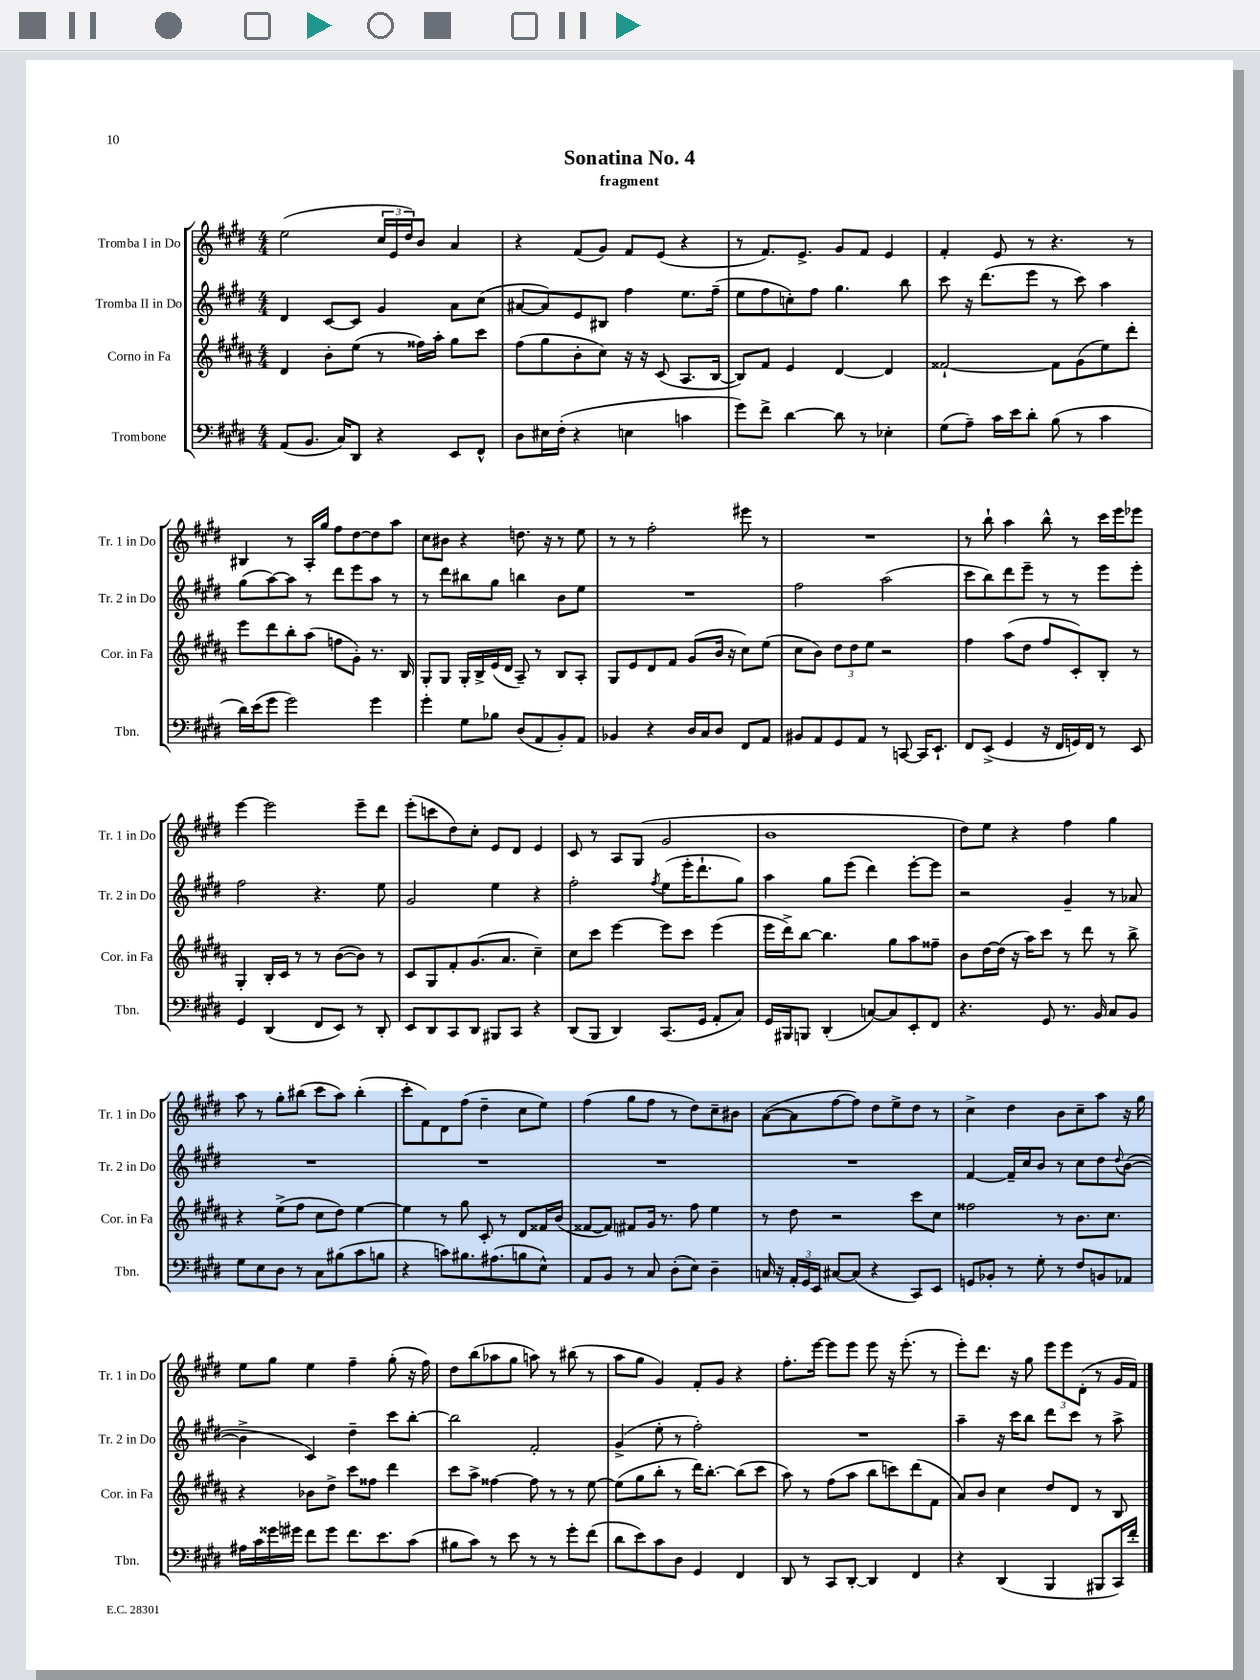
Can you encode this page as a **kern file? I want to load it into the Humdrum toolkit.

**kern	**kern	**kern	**kern
*part4	*part3	*part2	*part1
*staff4	*staff3	*staff2	*staff1
*I"Trombone	*I"Corno in Fa	*I"Tromba II in Do	*I"Tromba I in Do
*I'Tbn.	*I'Cor. in Fa	*I'Tr. 2 in Do	*I'Tr. 1 in Do
*clefF4	*clefG2	*clefG2	*clefG2
*k[f#c#g#d#]	*k[f#c#g#d#a#]	*k[f#c#g#d#]	*k[f#c#g#d#]
*M4/4	*M4/4	*M4/4	*M4/4
=1	=1	=1	=1
(8AA/L	4d#/	4d#/	(2ee\
8.BB/J	.	.	.
.	8b'\L	[8c#/L	.
16C#/KL)	.	.	.
8DD#/J	(8ee\J	8c#/J]	.
4r	8r	4g#/	24cc#/LL
.	.	.	24e/
.	.	.	24dd#/J)
.	16ff##X\LL)	.	8b/J
.	16aa#'\JJ	.	.
8EE/L	8gg#\L	8a\L	4a/
8FF#^^/J	8ccc#\J	(8cc#\J	.
=2	=2	=2	=2
8D#\L	(8ff#\L	[8a#X/L	4r
16E#X\L	8gg#\	8a#/])	.
(16F#'\JJ	.	.	.
4r	8b'\	8e/	(8f#/L
.	8cc#\J)	8B#X/J	8g#/J)
4En\	16r	4ff#\	8f#/L
.	16r	.	.
.	(8c#/	.	(8e/J
4cn\	8.A#/L	8.ee\L	4r
.	[16B/Jk	(16ff#~\Jk	.
=3	=3	=3	=3
8g#\L)	8B/L])	8ee\L	8r
8f#^\J	8f#/J	8ff#\	8.f#/L)
[4d#\	4e/	8ccn'\)	.
.	.	.	8.e^/J
.	.	8ff#\J	.
8d#\]	[4d#/	4.gg#\	8g#/L
8r	.	.	8f#/J
4E-X'\	4d#/]	.	4e/
.	.	8bb\	.
=4	=4	=4	=4
(8G#\L	[2f##X`/	8ccc#\	4f#'/
8A~\J)	.	16r	.
.	.	(8.ddd#\L	.
16c#\LL	.	.	8e/
16e\J	.	.	.
8d#'\J	.	8eee\J	8r
(8B\	8f##\L]	8r	4.r
8r	(8g#\	8ccc#\)	.
4c#\	8ee\)	4aa\	.
.	8ddd#'\J	.	8r
!!LO:LB:g=z
=5	=5	=5	=5
16d#\LL)	8eee\L	(8gg#\L	4B#X/
(16e\J	.	.	.
8g#\J	8ddd#\	[8aa\)	.
2g#\)	8bb'\	8aa\J]	8r
.	(8aa#\J	8r	16A'/LL
.	.	.	16gg#/JJ
.	8ffn\L	8ddd#\L	8ff#\L
.	8g#'\J)	8eee\	[8dd#\
4g#\	8.r	8aa\J	8dd#\]
.	.	8r	8aa\J
.	16B/	.	.
=6	=6	=6	=6
4g#'\	8G#'/L	8r	8cc#\L
.	8G#/J	8ddd#\L	8b#X\J
8G#\L	16G#'/LL	8bb#X\	4r
.	16B^/	.	.
8B-X\J	(16e/	8gg#\J	.
.	16d#/JJ	.	.
(8D#/L	8A#~/)	4bbn\	8.ddn\
8AA/	8r	.	.
.	.	.	16r
8BB'/)	8B/L	8b\L	8r
8AA/J	8A#'/J	8ee\J	8ee\
=7	=7	=7	=7
4BB-X/	8G#/L	1r	8r
.	8e/	.	8r
4r	8d#/	.	2ff#'\
.	8f#/J	.	.
16D#/LL	(8g#/L	.	.
16C#/J	.	.	.
8D#/J	16b/Jk	.	.
.	16r	.	.
8FF#/L	8cc#\L)	.	8eee#X\
8AA/J	(8ee\J	.	8r
=8	=8	=8	=8
8BB#X/L	8cc#\L	2ff#\	1r
8AA/	8b\J)	.	.
8GG#/	12dd#\L	.	.
.	12dd#\	.	.
8AA/J	.	.	.
.	12ee\J	.	.
8r	2r	(2aa\	.
[8CCn/	.	.	.
16CC/KL]	.	.	.
8.EE`/J	.	.	.
=9	=9	=9	=9
8FF#/L	4ff#\	8ccc#\L	8r
(8EE^/J	.	8bb\)	8bb`\
4GG#/	(8aa#\L	8ddd#\	4aa\
.	8dd#\J	8eee~\J	.
16r	8ff#/L	8r	8bb^^\
16FF#/LL	.	.	.
16GGn/)	8c#'/)	8r	8r
16FF#/JJ	.	.	.
8r	8B'/J	8eee\L	16ccc#\LL
.	.	.	16eee\J
8EE/	8r	8eee'\J	8eee-X\J
!!LO:LB:g=z
=10	=10	=10	=10
4GG#/	4G#'/	2ff#\	[4eee\
(4DD#/	16B'/LL	.	2eee\]
.	16c#/JJ	.	.
.	8r	.	.
8FF#/L	8r	4.r	.
8EE/J)	([8b\L	.	.
8r	8b\J])	.	8eee~\L
8DD#'/	8r	8ee\	8ddd#\J
=11	=11	=11	=11
8EE/L	8c#/L	2g#/	(8eee'\L
8DD#/	8G#/	.	8cccn\
8CC#/	8f#'/	.	8dd#\)
8DD#/J	(8.g#/	.	8cc#'\J
8BBB#X/L	.	4ee\	8e/L
.	8.a#/J	.	.
8CC#/J	.	.	8d#/J
4r	4cc#~\)	4r	4e/
=12	=12	=12	=12
(8DD#/L	8cc#\L	2ff#'\	8c#/
8BBB/J	8ccc#\J	.	8r
4DD#/)	[4eee\	.	8A/L
.	.	.	(8G#/J
.	.	8qff#/	.
(8.CC#/L	8eee\L]	(8ee\L	2g#/
.	8ccc#\J	16eee'\K	.
16GG#/Jk	.	8.ddd#`\	.
8AA'/L	(4eee\	.	.
8C#/J)	.	8gg#\J)	.
=13	=13	=13	=13
16GG#/LL	16eee\LL	4aa\	1b
16BBB#X/J	16ddd#^\J)	.	.
8BBBn/J	[8bb\J	.	.
(4DD#'/	4.bb\]	8gg#\L	.
.	.	(8eee\J	.
[8Cn/L)	.	4ddd#\)	.
8C/]	8gg#\L	.	.
8EE'/	8aa#\	[8eee'\L	.
8FF#/J	8ff##X~\J	8eee\J]	.
=14	=14	=14	=14
4.r	8b\L	2r	8dd#\L)
.	[16dd#\L	.	8ee\J
.	(16dd#\JJ]	.	.
.	16r	.	4r
.	16aa#\KL)	.	.
8GG#/	8ccc#\J	.	.
8.r	8r	4g#~/	4ff#\
.	8ddd#\	.	.
16BB/	.	.	.
8C#/L	8r	8r	4gg#\
8BB/J	8bb^\	8a-X/	.
!!LO:LB:g=z
=15	=15	=15	=15
8G#\L	4r	1r	8aa\
8E\	.	.	8r
8D#\J	(8ee^\L	.	8gg#'\L
8r	8ff#\J	.	(8bb#X\J
8C#\L	8cc#\L	.	8ccc#\L
(8B#X\	8dd#\J)	.	8aa\J)
8c#\	[4ee\	.	(4bb#'\
8Bn\J	.	.	.
=16	=16	=16	=16
4r	4ee\]	1r	8ccc#'\L
.	.	.	8f#\)
8cn\L)	8r	.	8d#\
8.B#X\	8gg#\	.	(8ff#\J
.	8c#'/	.	4dd#~\
(8.A#X\	.	.	.
.	8r	.	.
8Bn\	8d#/L	.	8cc#\L
8E^^\J)	16f##X/L	.	8ee\J)
.	(16b/JJ	.	.
=17	=17	=17	=17
8AA/L	[8f##X/L	1r	(4ff#\
8BB/J	8f##/J])	.	.
8r	8f#X/L	.	8gg#\L
8C#/	16g#/Jk	.	8ff#\J
.	8.r	.	.
(8D#'\L	.	.	8r
8E\J)	8ff#\	.	8dd#\L)
4D#~\	4ee\	.	8cc#~\
.	.	.	8b#X\J
=18	=18	=18	=18
16Cn/	8r	1r	([8a\L
16r	.	.	.
24AA'/LL	8dd#\	.	8a\]
24GG#/	.	.	.
24EE/JJ	.	.	.
[8C#X/L	2r	.	[8ff#\
(8C#/J]	.	.	8ff#\J])
4r	.	.	8dd#\L
.	.	.	8ee^\
8CC#/L)	8ccc#\L	.	8dd#\J
8EE/J	8cc#\J	.	8r
=19	=19	=19	=19
8GGn/L	2ff##X\	[4f#/	4cc#^\
8BB-X'/J	.	.	.
8r	.	16f#~/LL]	4dd#\
.	.	16cc#/J	.
8G#'\	.	8b/J	.
8r	8r	8r	8b\L
8F#/L	8.b\L	8cc#\L	8cc#~\
8BBn/	.	8dd#\	8aa\J
.	8.cc#\J	.	.
.	.	8qqdd#/	.
8AA-X/J	.	([8b\J	16r
.	.	.	16gg#\
!!LO:LB:g=z
=20	=20	=20	=20
16A#X\LL	4r	4b^\]	8ee\L
16c#\	.	.	.
16g##X\	.	.	8gg#\J
16g#X\JJ	.	.	.
8f#\L	8b-X\L	4c#/)	4ee\
8g#\J	8dd#^\J	.	.
8.f#\L	8ccc#\L	4dd#~\	4ff#~\
.	8ff##X\J	.	.
8.e\	.	.	.
.	4ddd#\	8ccc#\L	(8gg#'\
(8c#\J	.	[8bb'\J	16r
.	.	.	16ff#\)
=21	=21	=21	=21
8B#X\L	8ccc#\L	2bb\]	8dd#\L
8c#\J)	8aa#^\J	.	(8bb\
8r	[4ff##X\	.	8aa-X\
8e\	.	.	8gg#\J
8r	8ff##\]	2f#'/	8aan\)
8r	8r	.	8r
8g#'\L	8r	.	(8bb#X\
(8f#\J	[8ee\	.	8r
=22	=22	=22	=22
8d#\L	(8ee\L]	(4g#^/	8aa\L
8e\)	8gg#\	.	8gg#\J
8c#\	8bb'\J	8ee'\	4g#/)
8D#\J	8r	8r	.
4GG#/	16ddd#\KL)	2ff#'\)	8f#'/L
.	[8.bb'\J	.	.
.	.	.	8g#/J
4FF#/	(8bb\L]	.	4r
.	8ccc#\J	.	.
=23	=23	=23	=23
8DD#/	8aa#\)	1r	8.ff#'\L
8r	8r	.	.
.	.	.	[16eee\Jk
8CC#/L	(8ff#\L	.	8eee\L]
[8DD#'/J	8aa#\J	.	8eee\J
4DD#/]	8bb\L	.	8eee\
.	8cccn\)	.	16r
.	.	.	(8.eee'\
4FF#/	(8ddd#\	.	.
.	8f#\J	.	8r
=24	=24	=24	=24
4r	8a#/L)	4aa~\	8eee'\L)
.	8b/J	.	8.ddd#\J
(4DD#/	4cc#\	16r	.
.	.	16ccc#\KL	16r
.	.	8bb\J	8gg#\
4BBB/	8dd#/L	8ddd#\L	12eee\L
.	.	.	12eee\
.	8d#/J	8ccc#\J	.
.	.	.	(12d#'\J
8BBB#X/L	8r	8r	8r
16CC#/L)	8B/	8aa^\	16g#/LL
16f#'/JJ	.	.	16f#/JJ)
==	==	==	==
*-	*-	*-	*-
